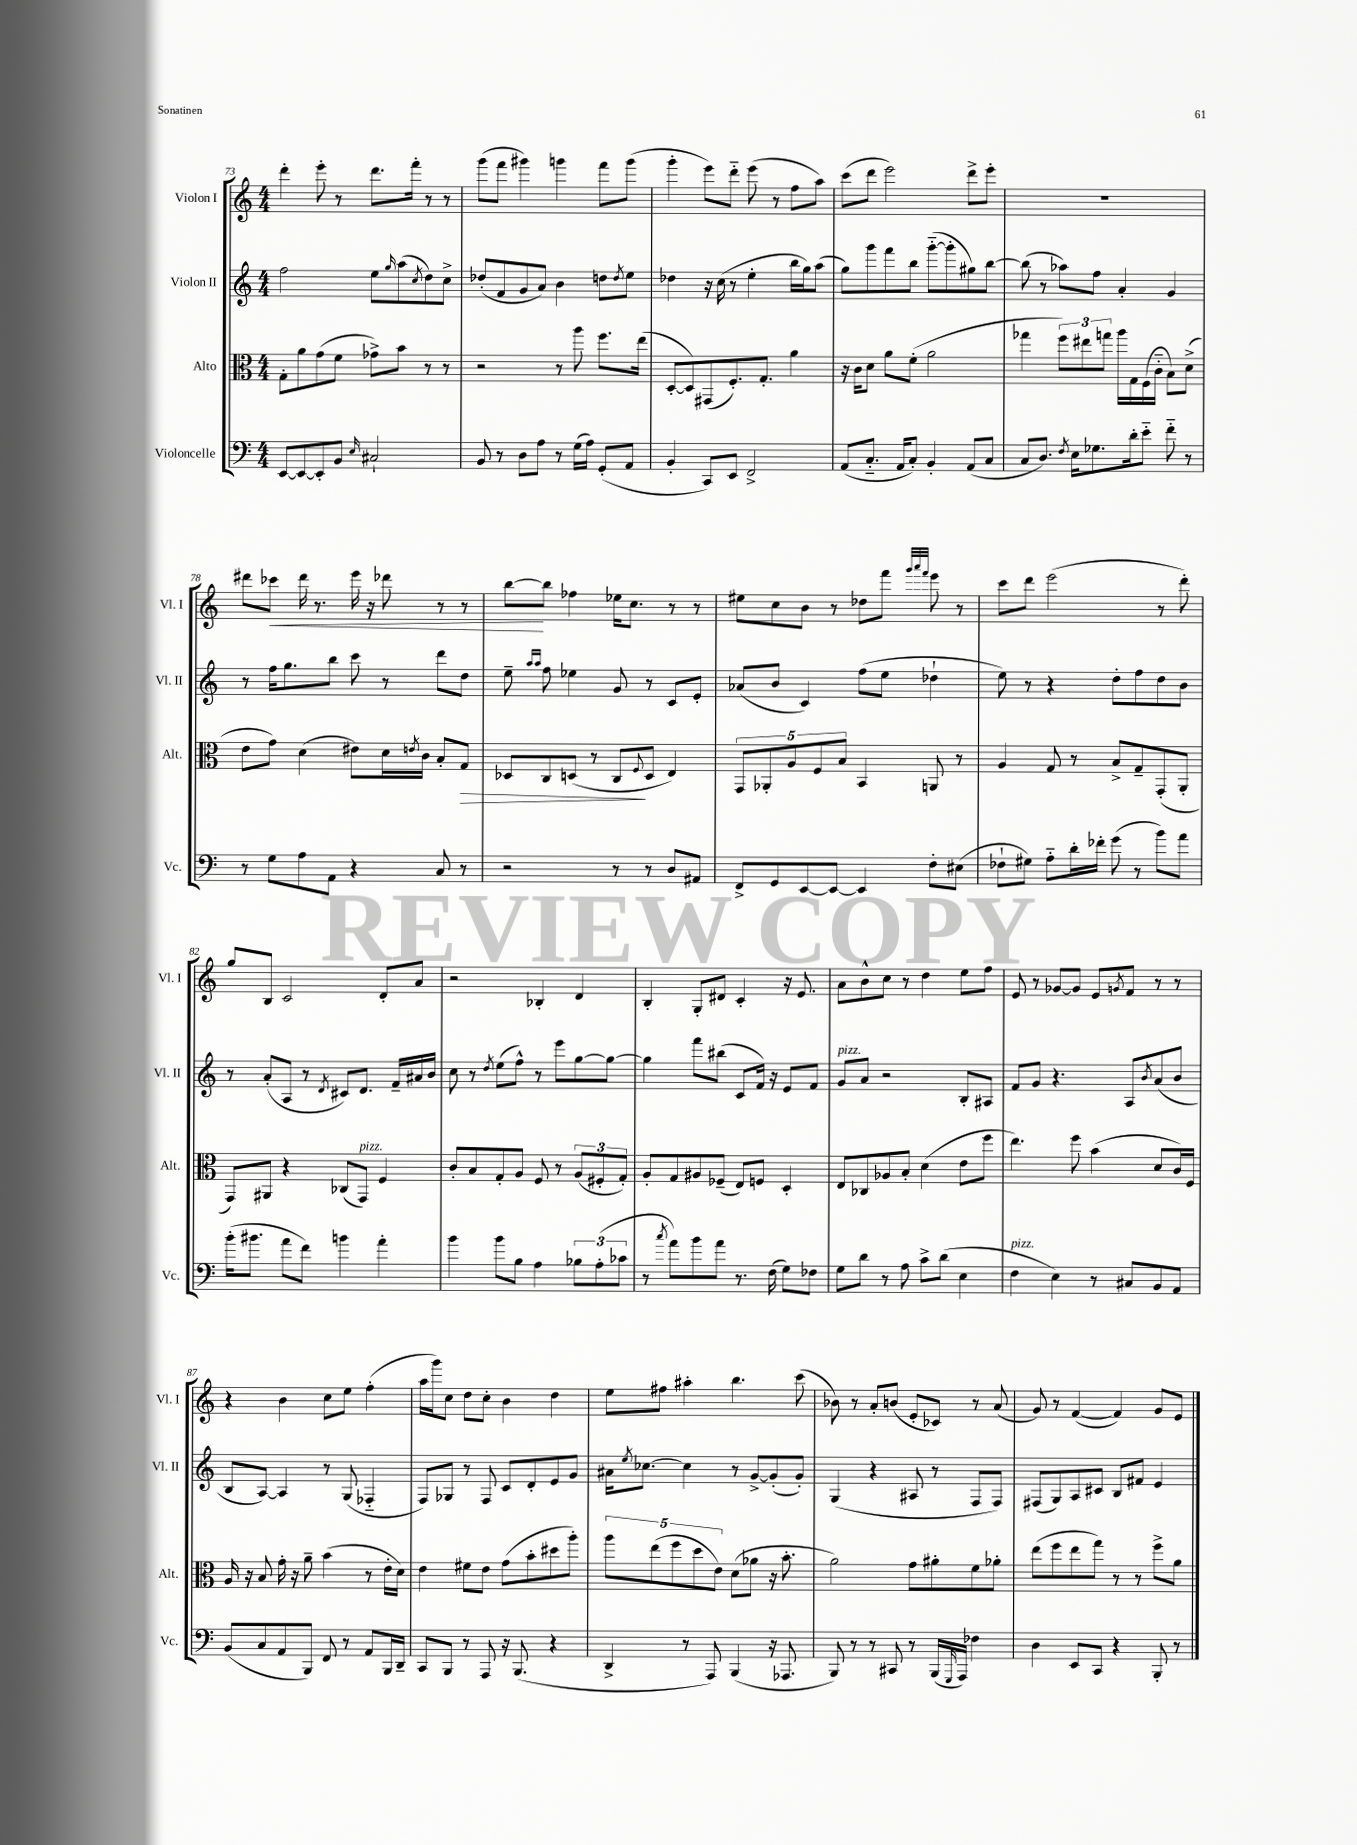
<<
\new StaffGroup <<
\new Staff = "s0" \with { instrumentName = "Violon I" shortInstrumentName = "Vl. I" } {
    \clef treble \key c \major \numericTimeSignature \time 4/4
    d'''4-. e'''8-. r8 d'''8. f'''16-. r8 r8 |
    g'''8( f'''8 gis'''4) g'''4 f'''8 g'''8( |
    g'''4-. e'''8) d'''8-_ e'''8( r8 f''8 a''8) |
    c'''8( d'''8 e'''2) d'''8-> e'''8-. |
    R1 |
    dis'''8 ces'''8\< dis'''16 r8. e'''16 r16 des'''8 r8 r8 |
    b''8~\! b''8 fes''4 ees''16 c''8. r8 r8 |
    eis''8 c''8 b'8 r8 des''8 f'''8 \grace { g'''32 a'''32 f'''32 } e'''8 r8 |
    c'''8 d'''8 e'''2( r8 d'''8-.) |
    g''8 b8 c'2 d'8-. a'8 |
    r2 bes4-. d'4 |
    b4-. g8-. dis'8 c'4-. r16 e'8. |
    a'8 b'8-^ c''8 r8 d''4 e''8 f''8 |
    e'8 r8 ges'8~ ges'8 e'8 \acciaccatura { g'8 } f'8 r8 r8 |
    r4 b'4 c''8 e''8 f''4-.( |
    a''16 g'''16) c''8 d''8 c''8-. b'4 d''4 |
    e''8 fis''8 ais''4-. b''4. c'''8( |
    bes'8) r8 a'8-. b'8( e'8-. ces'8) r8 a'8( |
    g'8) r8 f'4~( f'4) g'8 e'8 \bar "|." |
}
\new Staff = "s1" \with { instrumentName = "Violon II" shortInstrumentName = "Vl. II" } {
    \clef treble \key c \major \numericTimeSignature \time 4/4
    f''2 e''8 \grace { g''16 } a''8( \acciaccatura { c''8 } d''8) c''8-> |
    des''8-.( f'8 g'8 a'8) b'4 d''8 \acciaccatura { d''8 } e''8 |
    des''4 r16 c''16( r8 e''4-. b''16 g''16) a''8( |
    g''8) g'''8 f'''8 b''8 g'''8~-_( g'''8-. gis''8) b''8~ |
    b''8( r8 aes''8) f''8 a'4-. g'4 |
    r8 f''16 g''8. b''8 c'''8 r8 d'''8 d''8 |
    e''8-- \grace { a''16 a''16 } f''8 ees''4 g'8 r8 c'8 e'8-. |
    aes'8( b'8 c'4) f''8( e''8 des''4-! |
    e''8) r8 r4 d''8-. f''8 d''8 b'8 |
    r8 a'8-.( a8 r8 \acciaccatura { d'8 } cis'8) d'8. f'16-- ais'16 b'16 |
    c''8 r8 \acciaccatura { d''8 } e''8( f''8-^) r8 e'''8 g''8~ g''8~ |
    g''4 f'''8 bis''8( c'8 f'16) r16 e'8 f'8 |
    g'8^\markup { \italic "pizz." } a'8 r2 b8-. ais8 |
    f'8 g'8 r4. a8 \acciaccatura { b'8 } a'8( b'8 |
    b8 a8~) a4 r8 g8( fes4-_ |
    f8) ges8 r8 f8 c'8 d'8-. e'8 g'8 |
    ais'16 \acciaccatura { e''8 } ces''8.~ ces''4 r8 g'8~-> g'8-.( g'8-.) |
    g4( r4 ais8 r8 f8 f8) |
    fis8( g8) a8 cis'8 b8 fis'8 e'4 \bar "|." |
}
\new Staff = "s2" \with { instrumentName = "Alto" shortInstrumentName = "Alt." } {
    \clef alto \key c \major \numericTimeSignature \time 4/4
    g8-. a'8 g'8( f'8 ges'8->) b'8 r8 r8 |
    r2 r8 a''8 f''8. e''16( |
    d8~-. d8) gis,8( f8.-.) g8.-. a'4 |
    r16 c'16 d'8 a'8 f'8-.( a'2 |
    ges''4 \tuplet 3/2 { f''8) eis''8 g''8 } a''16 g16 f16( c'16-_ b8) d'8->( |
    e'8 g'8) d'4( eis'8) d'16 \acciaccatura { e'8 } c'16 b8-. g8\> |
    des8 c8 d8( r8 c8\! \appoggiatura { f8 } d8 e4) |
    \tuplet 5/4 { g,8 aes,8-. a8 f8 b8 } b,4 a,8 r8 |
    a4 g8 r8 b8-> g8-- g,8-.( a,8-. |
    g,8) ais,8 r4 ces8( g,8^\markup { \italic "pizz." }) f4 |
    c'8-. b8 g8-. a8 f8 r8 \tuplet 3/2 { a8( fis8-. g8-.) } |
    a8-. g8 ais8 fes8--( e8) f8 d4-. |
    e8 ces8 aes8 b8-. d'4( e'8 f''8 |
    e''4.) f''8 b'4( d'8 c'16) f16 |
    a16 r16 b8 g'16-. r16 a'8-- b'4( r8 e'16-. d'16) |
    e'4 fis'8 e'8 g'8( b'8-. dis''8 a''8-.) |
    \tuplet 5/4 { a''8 e''8( f''8 d''8 e'8) } d'8( aes'8 r16 b'8.-. |
    a'2) g'8 ais'8-. f'8 aes'8-. |
    e''8( f''8 e''8 g''8) r8 r8 f''8-> a'8 \bar "|." |
}
\new Staff = "s3" \with { instrumentName = "Violoncelle" shortInstrumentName = "Vc." } {
    \clef bass \key c \major \numericTimeSignature \time 4/4
    e,8~ e,8~ e,8-. b,8 \grace { e16 } cis2-! |
    b,8 r8 d8 a8 r8 g16( a16) g,8-.( a,8 |
    b,4-. c,8) e,8 f,2-> |
    a,8( c8.-_ a,16 c8-.) b,4-. a,8( c8 |
    c8 d8.) \acciaccatura { f8 } e16 ges8. d'16-. e'8-_ f'8-_ r8 |
    r8 g8 a8 a,8 r4 c8 r8 |
    r2 r8 r8 d8 ais,8 |
    f,8-> g,8 e,8~ e,8~ e,4 f8-. eis8( |
    fes8-! gis8) a8-_ d'16-. fes'16-. g'8( r8 b'8) a'8 |
    b'16-.( bis'8. a'8 f'8) b'4 a'4-. |
    b'4 b'8 b8 a4 \tuplet 3/2 { bes8 a8-.( ces'8 } |
    r8 \acciaccatura { c''8 } a'8) b'8 a'8 r8. f16( g8) fes8 |
    g8 d'8 r8 a8 c'8-> d'8( e4 |
    f4^\markup { \italic "pizz." } e4) r8 cis8 b,8 a,8 |
    b,8( c8 a,8 b,,8) f,8 r8 a,8 b,,16 d,16-- |
    c,8 b,,8 r8 a,,8 r16 b,,8.( r4 |
    d,4-> r8 a,,8) b,,4( r16 aes,,8. |
    b,,8) r8 r8 cis,8 r8 b,,16( \grace { g,,16 } a,,16) fes4 |
    d4 e,8 c,8 r4 b,,8-. r8 \bar "|." |
}
>>
>>
\layout { \context { \Score currentBarNumber = #73 } }
